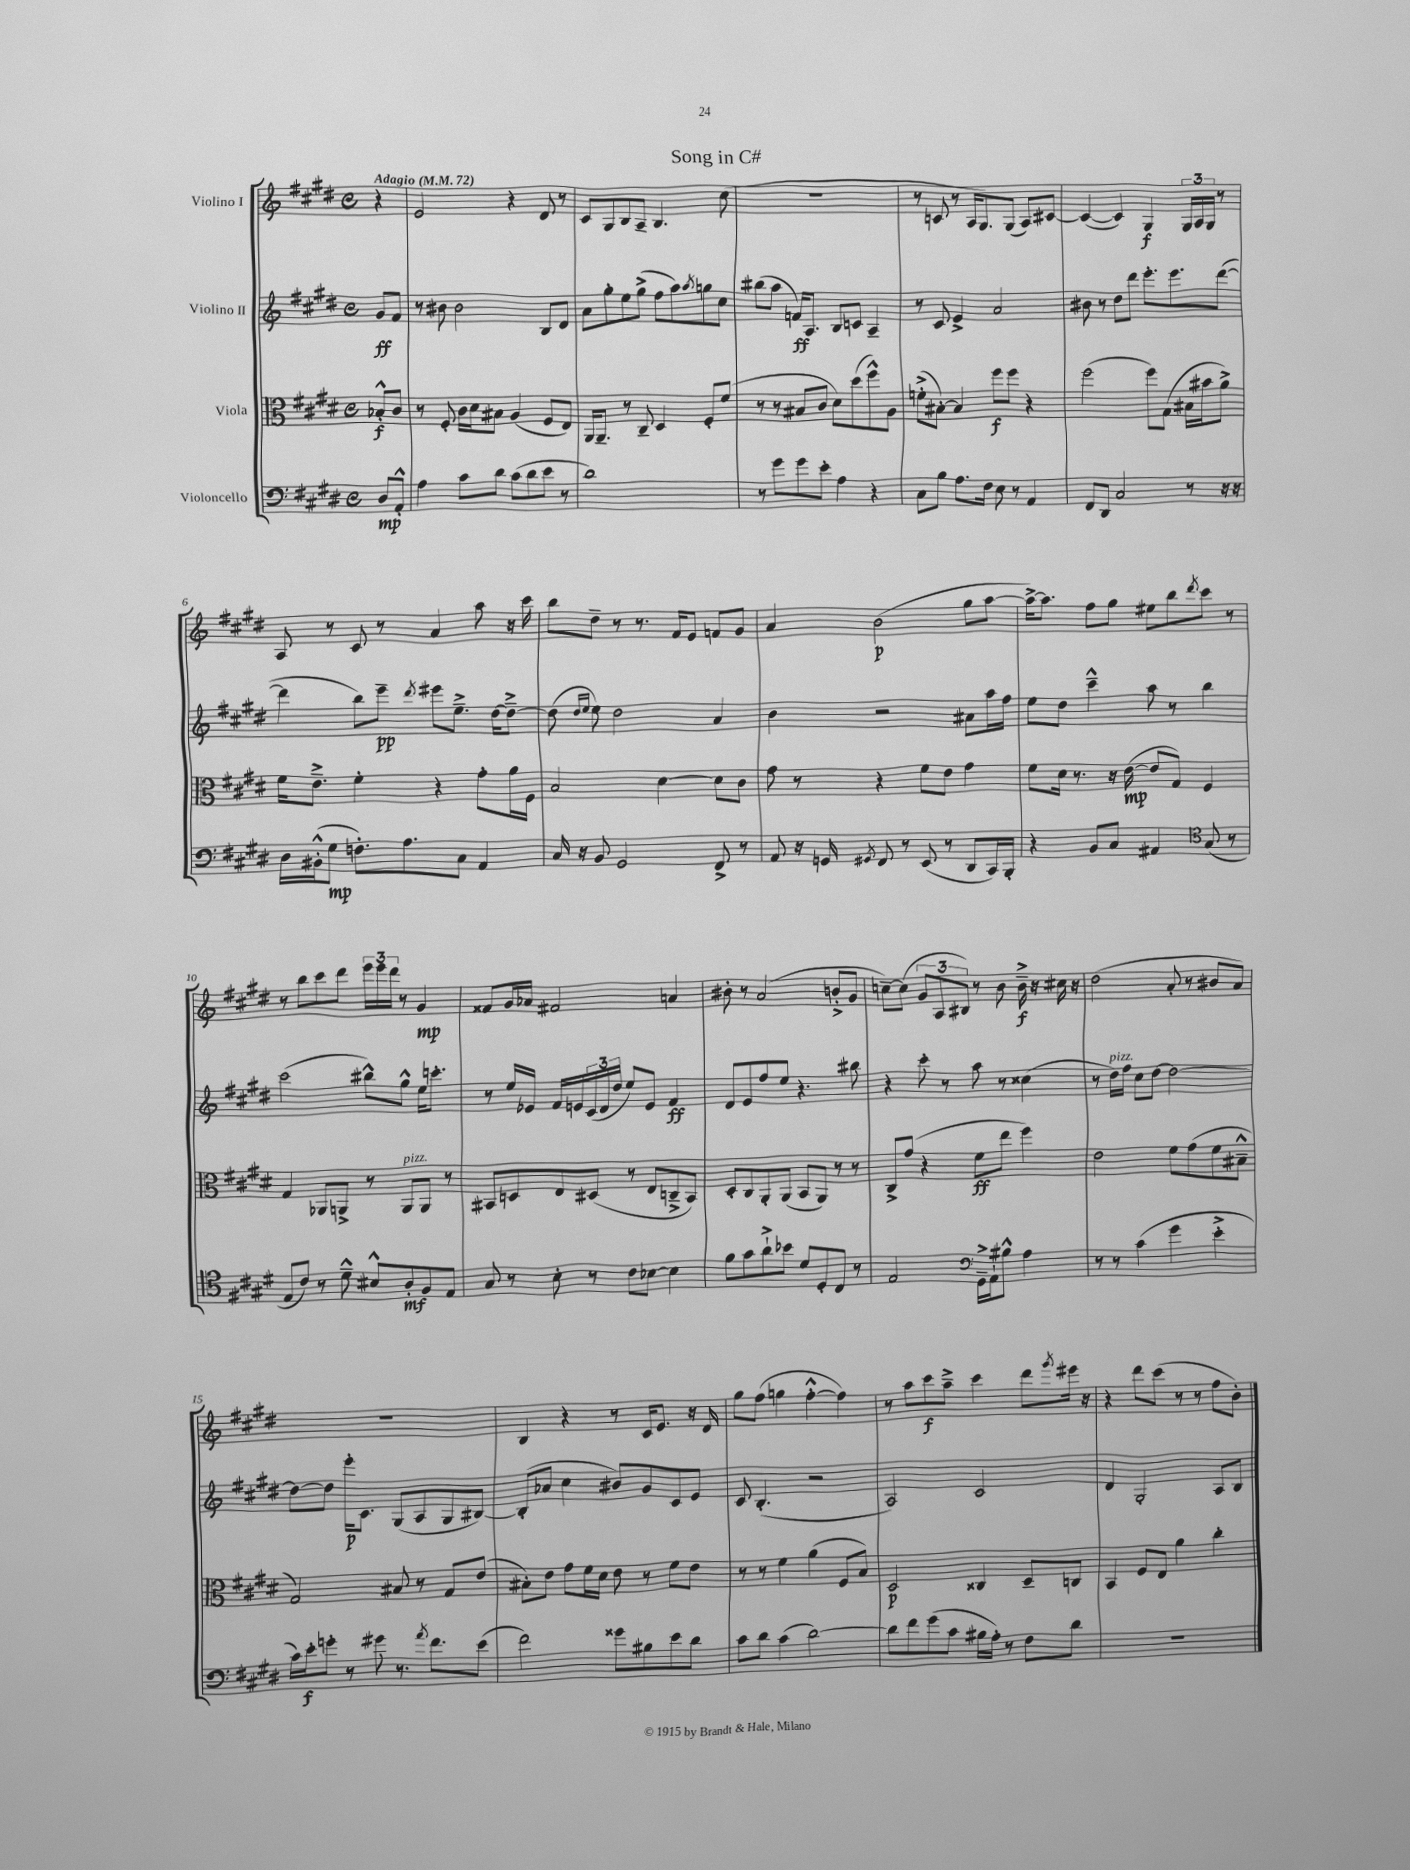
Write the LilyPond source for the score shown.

\header { title = "Song in C#" }
<<
\new StaffGroup <<
\new Staff = "s0" \with { instrumentName = "Violino I" } {
    \clef treble \key e \major \defaultTimeSignature \time 4/4 \partial 4 \tempo "Adagio" 4 = 72
    r4 |
    e'2 r4 dis'8 r8 |
    cis'8 gis8 b8 a8-- b4. cis''8( |
    r1 |
    r8 c'8 r8 a16 gis8.) gis8( a8) cis'8~ |
    cis'4~( cis'4) gis4\f \tuplet 3/2 { gis16 a16 gis16 } r8 |
    a8 r8 cis'8 r8 a'4 a''8 r16 cis'''16 |
    b''8 dis''8-- r8 r8. fis'16 e'8 f'8 gis'8 |
    a'4 b'2\p( gis''8 a''8~ |
    a''16~->) a''8. fis''8 gis''8 eis''8 b''8 \acciaccatura { dis'''8 } cis'''8 r8 |
    r8 b''8 cis'''8 dis'''8 \tuplet 3/2 { e'''16 e'''16 dis'''16 } r8 gis'4\mp |
    fisis'8 gis'16 aes'16 fis'2 a'4 |
    bis'8-. r8 a'2( b'8-.-> gis'8 |
    c''8~--) c''8( \tuplet 3/2 { gis'8 a8 bis8) } r8 b'8 b'16--->\f r16 cis''16 r16 |
    dis''2( a'8-. r8 bis'8 a'8) |
    R1 |
    b4 r4 r8 cis'16 e'8. r16 dis'16 |
    gis''8 fis''8( g''4 fis''4~-.-^ fis''4) |
    r8 a''8 cis'''8\f a''8---> cis'''4 dis'''8 \acciaccatura { gis'''8 } eis'''16 r16 |
    r4 dis'''8 cis'''8( r8 r8 fis''8 b'8-.) \bar "|." |
}
\new Staff = "s1" \with { instrumentName = "Violino II" } {
    \clef treble \key e \major \defaultTimeSignature \time 4/4 \partial 4
    gis'8\ff fis'8 |
    r8 bis'8 bis'2 b8 dis'8 |
    a'8 gis''8-. e''8 gis''8->( fis''8 a''8) \acciaccatura { a''8 } g''8 cis''8 |
    bis''8( a''8 f'16\ff) a8. b8 c'8 a4-- |
    r8 cis'8 e'4-> a'2 |
    bis'8 r8 dis''8 dis'''8 e'''8.-. e'''8. dis'''8~( |
    dis'''4 b''8) e'''8--\pp \acciaccatura { dis'''8 } eis'''8 e''8.---> dis''16~ dis''8~---> |
    dis''8( \grace { dis''16 e''16 } e''8) dis''2 a'4 |
    b'4 r2 ais'8 a''16 fis''16 |
    e''8 dis''8 cis'''4---^ a''8 r8 b''4 |
    cis'''2( bis''8-^) gis''8-^ e''16 c'''8.-. |
    r8 e''16 ees'16 fis'16 e'16 \tuplet 3/2 { cis'16( dis'16 dis''16 } e''8) e'8 fis'4\ff |
    dis'8 e'8 fis''8 e''8 r4. bis''8 |
    r4 cis'''8-. r8 a''8 r8 cisis''4( |
    r8 dis''16^\markup { \italic "pizz." }) fis''16 cis''8 dis''8~ dis''2~ |
    dis''8~ dis''8 e'''16-.\p cis'8. gis8( a8 gis8 bis8~) |
    bis8-.( aes'8 cis''4 bis'8) gis'8 cis'8 e'8 |
    cis'8 b4.-.( r2 |
    a2) cis'2 |
    dis'4 gis2-. a8 b8 \bar "|." |
}
\new Staff = "s2" \with { instrumentName = "Viola" } {
    \clef alto \key e \major \defaultTimeSignature \time 4/4 \partial 4
    bes8-.-^\f cis'8 |
    r8 fis8-. cis'16 dis'16 bis8 a4( fis8 e8) |
    a,16 a,8.-- r8 cis8-- dis4 fis8-. fis'8( |
    r8 r8 bis8 cis'8 dis'8) dis''8( fis''8-^) a8 |
    f'8-.->( bis8~-.) bis4 fis''8\f fis''8 r4 |
    fis''2( fis''8) gis8( bis16 bis'16 a'8->) |
    fis'16 e'8.---> fis'4-. r4 gis'8-. a'16 fis16 |
    b2 dis'4~ dis'8 cis'8 |
    gis'8 r8 r4 fis'8 e'8 gis'4 |
    fis'8 dis'16 r8. r16 e'16~\mp( e'8 gis8) fis4 |
    gis4 aes,8 a,8-> r8 a,8^\markup { \italic "pizz." } a,8 r8 |
    bis,8 d8 e8 dis8( r8 e8 c8---> bis,8) |
    dis8-. cis8 a,8-. a,8( b,8 a,8) r8 r8 |
    cis8-> gis'8( r4 fis'8\ff e''8 fis''4) |
    e'2 fis'8 gis'8( fis'8 bis8---^ |
    gis2) bis8 r8 gis8 e'8( |
    bis8-.) e'8 gis'8 fis'16 dis'16 e'8 r8 fis'8 e'8 |
    r8 r8 fis'4 a'4( fis8 b8) |
    dis2\p cisis4 dis8-- c8 |
    b,4 fis8 e8 a'4 cis''4-. \bar "|." |
}
\new Staff = "s3" \with { instrumentName = "Violoncello" } {
    \clef bass \key e \major \defaultTimeSignature \time 4/4 \partial 4
    dis8\mp a,8-.-^ |
    a4 cis'8 dis'8 cis'8( dis'8 e'8 r8 |
    dis'1) |
    r8 gis'8 gis'8 e'8-. a4 r4 |
    cis8 b8 a8. fis16 e8 r8 a,4 |
    fis,8 dis,8 cis2 r8 r16 r16 |
    dis16 bis,16-.-^( gis8\mp f8.-.) a8. cis8 a,4 |
    cis16 r16 b,8 gis,2 fis,8-> r8 |
    a,8 r16 g,16 \acciaccatura { gis,8 } fis,8 r8 e,8( r8 dis,8 cis,16) b,,16-. |
    r4 b,8 cis8 ais,4 \clef tenor gis8( r8 |
    e8 cis'8) r8 dis'8---^ bis8-^ a8-.\mf fis8 e8 |
    gis8 r8 b8-. r8 cis'8 bes8~ bes4 |
    fis'8 gis'8 a'8-!-> bes'8 dis'8 dis8-. cis8 r8 |
    e2 \clef bass gis,16---> a,16-! bis8-^ a4 |
    r8 r8 cis'4( gis'4 e'4-.-> |
    cis'16) e'16-.\f g'8-. r8 gis'8 r8. \acciaccatura { a'8 } fis'8. e'8( |
    fis'2) gisis'8 bis8 e'8 dis'8 |
    cis'8 dis'8 cis'4( dis'2~) |
    dis'8 fis'8 gis'8( cis'8 bis16 a16-.) r8 fis8 dis'8 |
    R1 \bar "|." |
}
>>
>>
